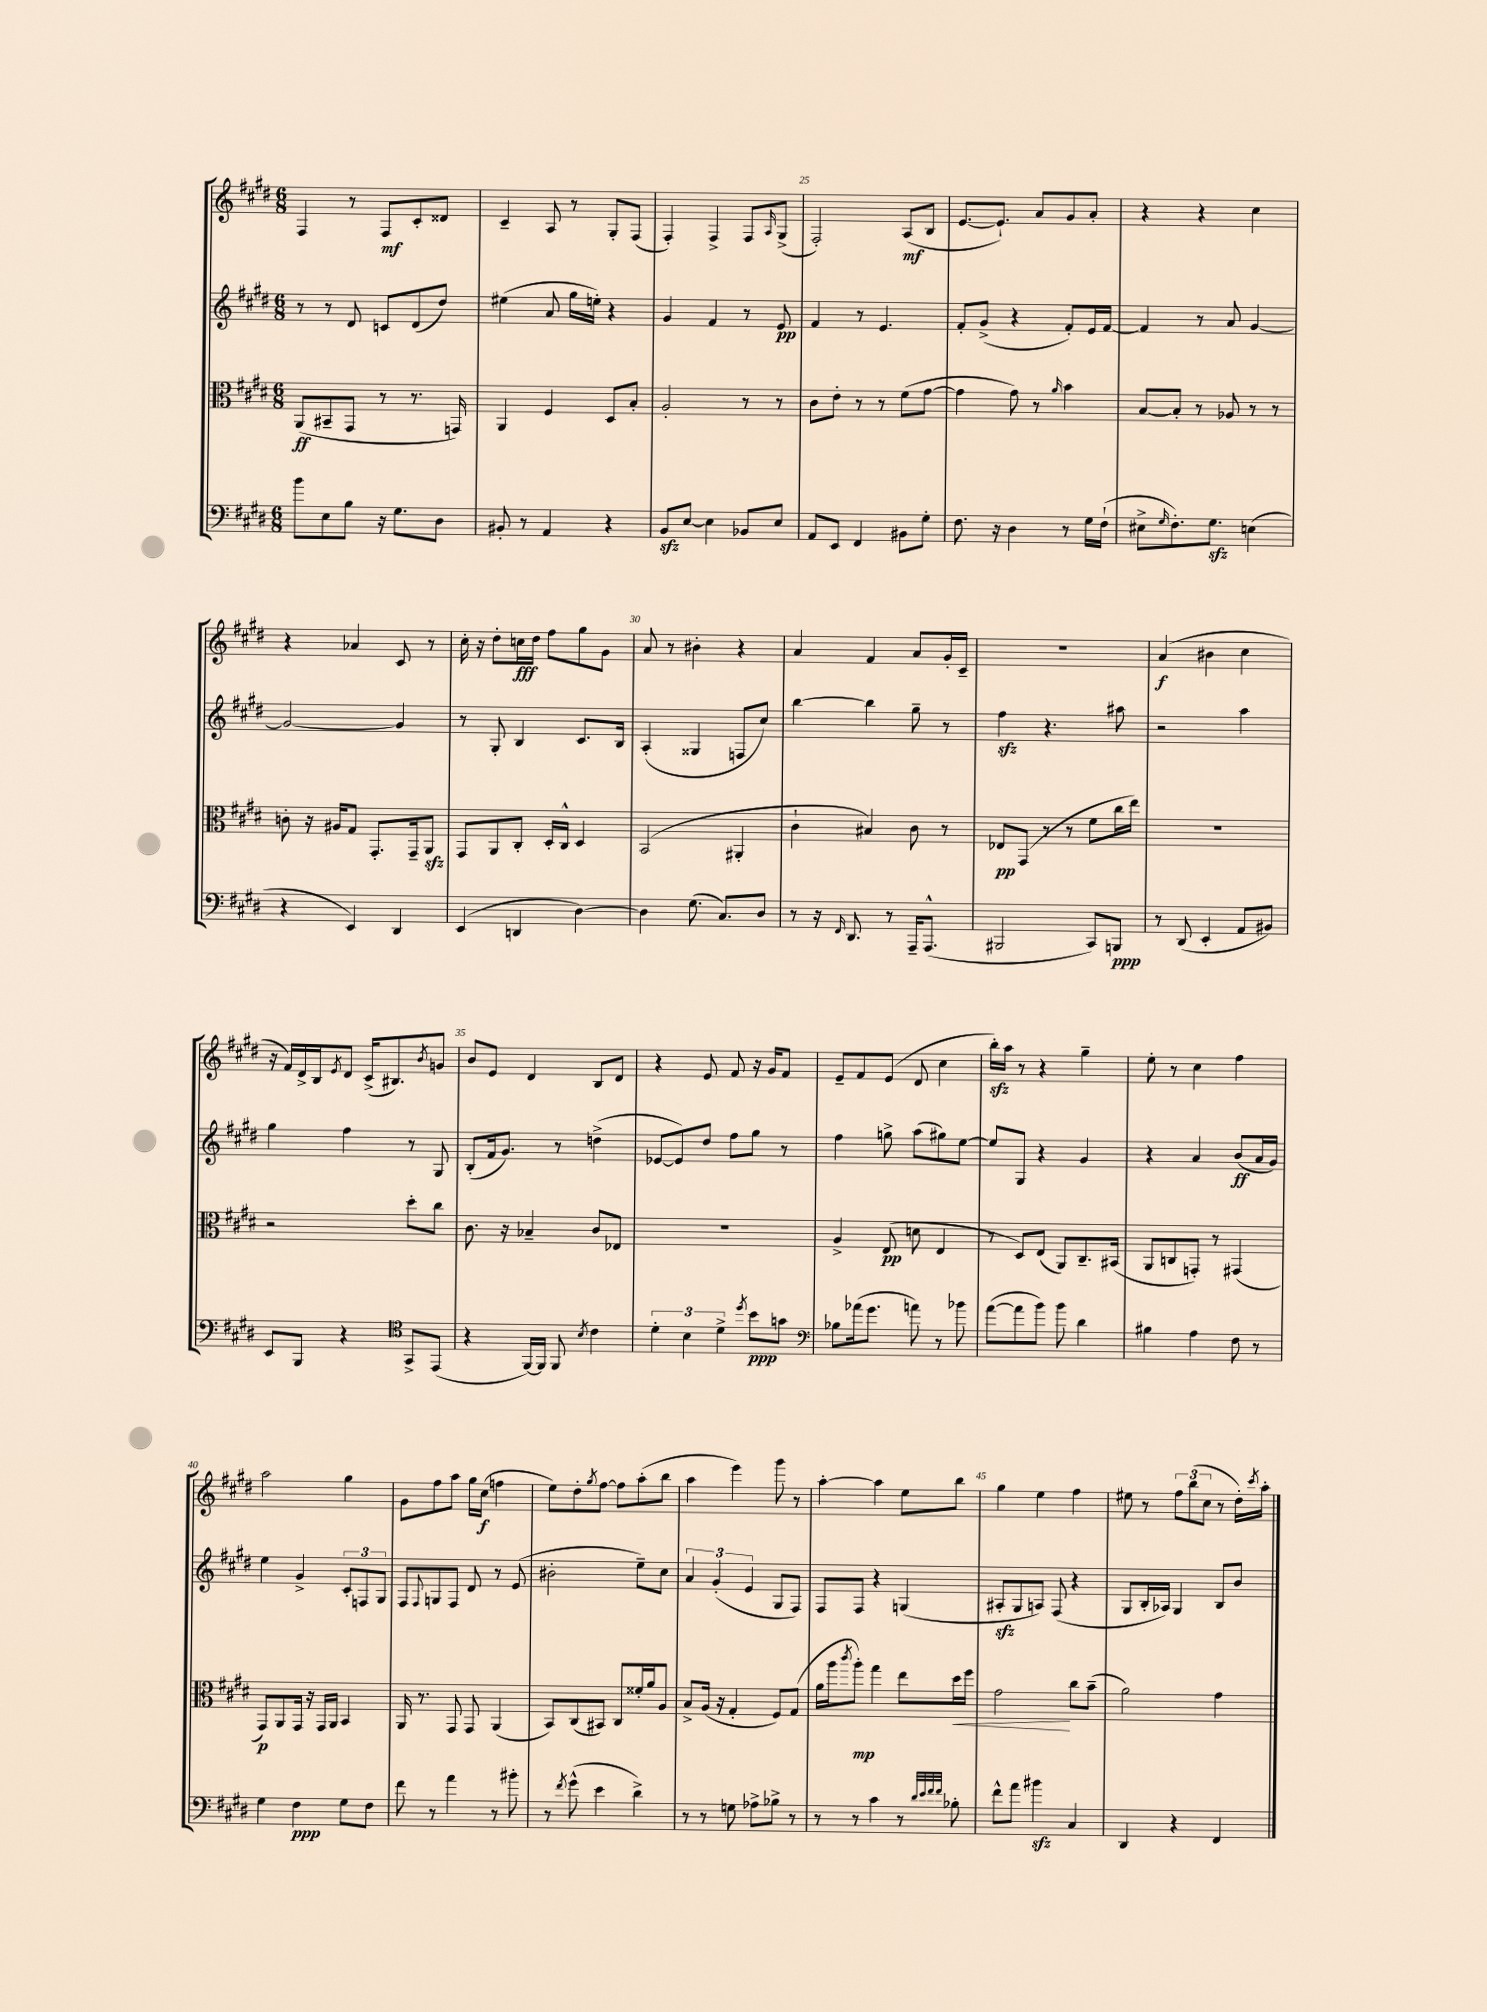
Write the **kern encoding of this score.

**kern	**kern	**kern	**kern
*staff4	*staff3	*staff2	*staff1
*clefF4	*clefC3	*clefG2	*clefG2
*k[f#c#g#d#]	*k[f#c#g#d#]	*k[f#c#g#d#]	*k[f#c#g#d#]
*M6/8	*M6/8	*M6/8	*M6/8
8b	(8AA	8r	4F#
8E	8BB#~	8r	.
8B	8GG#	8d#	8r
16r	8r	8c	8F#
8.G#	.	.	.
.	8.r	(8d#	8c#'
8D#	.	8dd#)	8d##
.	16GG)	.	.
=	=	=	=
8BB#'	4AA	(4ee#	4c#~
8r	.	.	.
4AA	4F#	8a	8A
.	.	16gg#	8r
.	.	16ee')	.
4r	8D#	4r	8G#'
.	8B'	.	(8F#
=	=	=	=
8BB	2A'	4g#	4F#')
[8E	.	.	.
4E]	.	4f#	4F#^
8BB-	8r	8r	8F#
.	.	.	16qqA
8E	8r	8e	(8G#^
=	=	=	=
8AA	8c#	4f#	2F#')
8EE	8e'	.	.
4FF#	8r	8r	.
.	8r	4.e	.
8BB#	(8f#	.	(8A
8G#'	[8g#	.	8B
=	=	=	=
8.F#	4g#]	8f#'	[8.e
.	.	(8g#^	.
16r	.	.	8.e`])
4D#	8g#)	4r	.
.	8r	.	8a
.	16qqa	.	.
8r	4b	8f#')	8g#
16G#	.	16e	8a'
(16F#`	.	[16f#	.
=	=	=	=
8E#^	[8B	4f#]	4r
16qqG#	.	.	.
8.F#')	8B']	.	.
.	8r	8r	4r
8.G#	.	.	.
.	8A-	8a	.
(4E	8r	[4g#	4cc#
.	8r	.	.
=	=	=	=
4r	8c'	2g#_	4r
.	16r	.	.
.	16A#	.	.
4EE)	8G#	.	4a-
.	8.GG#'	.	.
4DD#	.	4g#]	8c#
.	16GG#~	.	.
.	8AA	.	8r
=	=	=	=
(4EE	8GG#	8r	16cc#'
.	.	.	16r
.	8AA	8G#'	8dd#'
4DD	8C#'	4B	16cc
.	.	.	16dd#
.	16D#'	.	8ff#
.	16C#^^	.	.
[4D#)	4D#	8.c#	8gg#
.	.	.	8g#
.	.	16B	.
=	=	=	=
4D#]	(2BB	(4A'	8a
.	.	.	8r
(8.G#	.	4G##	4b#'
8.C#)	.	.	.
.	4AA#'	8F	4r
8D#	.	8cc#)	.
=	=	=	=
8r	4c#`	[4bb	4a
16r	.	.	.
16qqFF#	.	.	.
8.DD#	.	.	.
.	4B#)	4bb]	4f#
8r	.	.	.
16AAA~	8c#	8gg#~	8a
(8.AAA^^	.	.	.
.	8r	8r	16g#'
.	.	.	16c#~
=	=	=	=
2BBB#	8E-	4ff#	2.r
.	(8GG#	.	.
.	8r	4.r	.
.	8r	.	.
8CC#)	8f#	.	.
8BBB	16cc#	8aa#	.
.	16ee)	.	.
=	=	=	=
8r	2.r	2r	(4a
(8DD#	.	.	.
4EE'	.	.	4b#
8AA	.	4aa	4cc#
8BB#)	.	.	.
=	=	=	=
8EE	2r	4gg#	16r
.	.	.	16f#)
8BBB	.	.	16d#^
.	.	.	16B
.	.	.	8qe
4r	.	4ff#	8d#
.	.	.	(16c#^
.	.	.	8.B#)
*clefC4	*	*	*
8GG#^	8dd#'	8r	.
.	.	.	8qb
(8EE	8cc#	8G#	8g
=	=	=	=
4r	8.c#	(8B'	8b
.	.	16f#	8e
.	16r	8.g#)	.
[16FF#)	4B-~	.	4d#
16FF#]	.	.	.
8FF#	.	8r	.
8qB	.	.	.
4c#	8c#	(4dd^	8B
.	8E-	.	8d#
=	=	=	=
6d#'	2.r	[8e-	4r
.	.	8e-])	.
6B	.	.	.
.	.	8dd#	8e
6d#^	.	.	.
.	.	8ff#	8f#
8qdd#	.	.	.
8b	.	8gg#	16r
.	.	.	16g#
8g	.	8r	8f#
=	=	=	=
*clefF4	*	*	*
8B-	4A^	4ff#	8e~
(16a-	.	.	8f#
8.g#	.	.	.
.	(8E	8gg^	(8e
8a)	8d	(8aa	8d#
8r	4E	8gg#)	4cc#
8b-	.	[8ee	.
=	=	=	=
([8a	8r	8ee]	16bb')
.	.	.	16aa
8a]	8D#)	8G#	8r
8b)	(8E	4r	4r
8b	8AA)	.	.
4d#	8.C#~	4g#	4gg#~
.	(16BB#	.	.
=	=	=	=
4B#	8AA	4r	8ee'
.	8C	.	8r
4A	8GG')	4a	4cc#
.	8r	.	.
8F#	(4GG#	(8b	4ff#
8r	.	16a	.
.	.	16g#)	.
=	=	=	=
4G#	8GG#)	4ee	2aa
.	8AA	.	.
4F#	16GG#	4g#^	.
.	16r	.	.
.	16GG#	.	.
.	16AA	.	.
8G#	4BB	12c#'	4gg#
.	.	12F	.
8F#	.	.	.
.	.	12G#	.
=	=	=	=
8f#	16AA	8F#	8g#
.	8.r	.	.
.	.	8qqF#	.
8r	.	8G	8ff#
4a	8GG#	8F#	8aa
.	8GG#	8d#	16gg#
.	.	.	(16cc#
8r	(4AA	8r	4ff
8b#'	.	(8e	.
=	=	=	=
8r	8BB)	2b#'	8ee)
8qf#	.	.	.
(8g#^^	(8C#	.	8dd#'
.	.	.	8qgg#
4e	8BB#)	.	[8ff#
.	8C#	.	8ff#]
4d#^)	16f##'	8ee~)	(8aa'
.	16a	.	.
.	8A	8cc#	8bb
=	=	=	=
8r	8B^	6a	4aa
8r	(16A	.	.
.	.	(6g#'	.
.	16r	.	.
8G	4G#'	.	4eee)
.	.	6e	.
8A-^	.	.	.
8B-^	8F#)	8G#	8ggg#
8r	(8G#	8F#)	8r
=	=	=	=
8r	16a	8F#	[4aa'
.	16aa	.	.
.	8qccc#	.	.
8r	8aa')	8F#	.
4c#	4gg#	4r	4aa]
8r	8ee	(4G	8ee
32qqd#	.	.	.
32qqe	.	.	.
32qqf#	.	.	.
32qqf#	.	.	.
8B-'	16dd#	.	8bb
.	16ff#	.	.
=	=	=	=
8f#^^	2g#	8A#'	4gg#
8a	.	8G#	.
4b#	.	8A)	4ee
.	.	(8F#	.
4C#	8cc#	4r	4ff#
.	(8b~	.	.
=	=	=	=
4DD#	2a)	8G#	8ee#
.	.	16B'	8r
.	.	16A-)	.
4r	.	4G#	12ff#
.	.	.	(12bb
.	.	.	12cc#
4FF#	4g#	8B	8r
.	.	8b	16dd#')
.	.	.	8qccc#
.	.	.	16aa'
==	==	==	==
*-	*-	*-	*-
